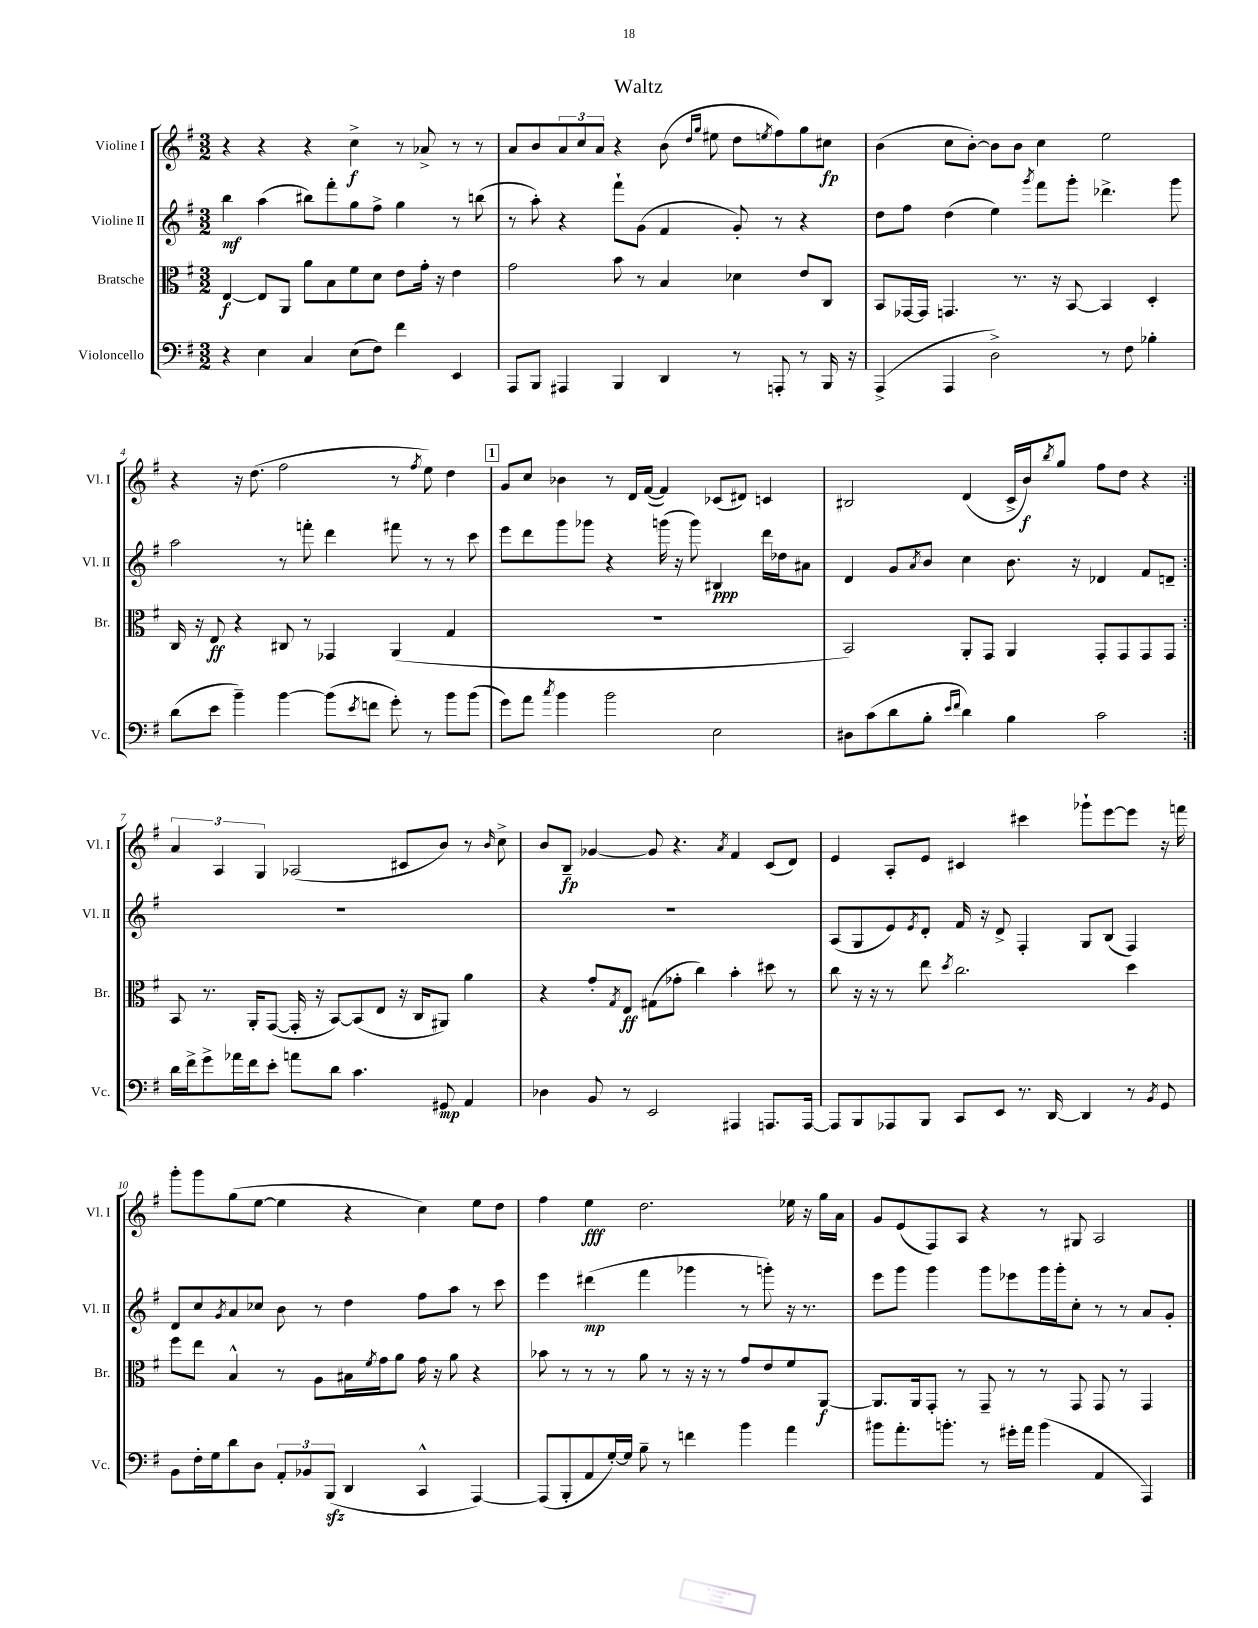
\header { title = "Waltz" }
<<
\new StaffGroup <<
\new Staff = "s0" \with { instrumentName = "Violine I" shortInstrumentName = "Vl. I" } {
    \clef treble \key g \major \numericTimeSignature \time 3/2
    \repeat volta 2 { r4 r4 r4 c''4->\f r8 aes'8-> r8 r8 |
    a'8 b'8 \tuplet 3/2 { a'8 c''8 a'8 } r4 b'8( \grace { d''16 g''16 } eis''8 d''8 \acciaccatura { e''8 } fis''8) g''8 cis''8\fp |
    b'4( c''8 b'8~-.) b'8 b'8 c''4 e''2 |
    r4 r16 d''8.( fis''2 r8 \acciaccatura { fis''8 } e''8) d''4 |
    \mark \markup { \box "1" } g'8 c''8 bes'4 r8 d'16 fis'16~( fis'4) ces'8( dis'8) c'4 |
    bis2 d'4( c'16-> b'16\f) \acciaccatura { b''8 } g''8 fis''8 d''8 r4 | }
    \tuplet 3/2 { a'4 a4 g4 } aes2( cis'8 b'8) r8 \grace { b'16 } c''8-> |
    b'8 b8--\fp ges'4~ ges'8 r4. \acciaccatura { a'8 } fis'4 c'8( d'8) |
    e'4 a8-. e'8 cis'4 cis'''4 ges'''8-! e'''8~ e'''8 r16 f'''16 |
    g'''8-. g'''8 g''8( e''8~ e''4 r4 c''4) e''8 d''8 |
    fis''4 e''4\fff d''2. ees''16 r16 g''16 a'16 |
    g'8 e'8( fis8) a8 r4 r8 gis8 a2 \bar "|." |
}
\new Staff = "s1" \with { instrumentName = "Violine II" shortInstrumentName = "Vl. II" } {
    \clef treble \key g \major \numericTimeSignature \time 3/2
    \repeat volta 2 { b''4\mf a''4( bis''8) fis'''8-. g''8 fis''8-> g''4 r8 b''8( |
    r8 a''8-.) r4 fis'''8-! g'8( fis'4 g'8-.) r8 r4 |
    d''8 fis''8 d''4( e''4) \acciaccatura { g'''8 } fis'''8 g'''8-. des'''4.-> g'''8 |
    a''2 r8 f'''8-. d'''4 fis'''8 r8 r8 c'''8 |
    \mark \markup { \box "1" } e'''8 d'''8 g'''8 ges'''8 r4 g'''16( r16 g'''8) bis4\ppp d'''16 des''16 ais'8 |
    d'4 g'8 \acciaccatura { a'8 } b'8 c''4 b'8. r16 des'4 fis'8 d'8-- | }
    R1. |
    R1. |
    a8( g8 e'8) \acciaccatura { e'8 } d'8-. fis'16 r16 d'8-> fis4-. g8 b8( fis4) |
    d'8 c''8 \acciaccatura { g'8 } a'8 ces''8 b'8 r8 d''4 fis''8 a''8 r8 c'''8 |
    e'''4 dis'''4\mp( fis'''4 ges'''4 r8 g'''8-.) r16 r8. |
    e'''8 g'''8 g'''4 g'''8 ees'''8 g'''16 g'''16-. c''8-. r8 r8 a'8 g'8-. \bar "|." |
}
\new Staff = "s2" \with { instrumentName = "Bratsche" shortInstrumentName = "Br." } {
    \clef alto \key g \major \numericTimeSignature \time 3/2
    \repeat volta 2 { e4~\f e8 a,8 a'8 b8 fis'8 d'8 e'8 g'16-. r16 e'4 |
    g'2 b'8 r8 b4 des'4 e'8 c8 |
    b,8 ges,16~ ges,16 g,4. r8. r16 b,8~ b,4 d4-. |
    c16 r16 e8\ff r4 cis8 r8 ges,4 a,4( g4 |
    \mark \markup { \box "1" } R1. |
    b,2) a,8-. g,8 a,4 g,8-. g,8 g,8 g,8 | }
    b,8 r8. a,16-. g,8~( g,16-. r16 b,8~) b,8( e8 r16 c16 ais,8) a'4 |
    r4 g'8-. \acciaccatura { g8 } e8\ff gis8( ges'8-. c''4) b'4-. dis''8 r8 |
    c''8 r16 r16 r8 e''8 \acciaccatura { d''8 } c''2. d''4 |
    fis''8 e''8 b4-^ r8 a8 bis16 \acciaccatura { fis'8 } g'16 a'8 g'16 r16 a'8 r4 |
    bes'8 r8 r8 r8 a'8 r8 r16 r16 r8 g'8 e'8 fis'8 a,8~\f |
    a,8. a,16 g,8-. r8 g,8-- r8 r8 g,8 g,8 r8 g,4 \bar "|." |
}
\new Staff = "s3" \with { instrumentName = "Violoncello" shortInstrumentName = "Vc." } {
    \clef bass \key g \major \numericTimeSignature \time 3/2
    \repeat volta 2 { r4 e4 c4 e8( fis8) fis'4 e,4 |
    a,,8 b,,8 ais,,4 b,,4 d,4 r8 a,,8-. r8 b,,16 r16 |
    a,,4->( a,,4 d2->) r8 fis8 bes4-. |
    d'8( e'8 b'4--) b'4~ b'8( \acciaccatura { e'8 } f'8 g'8-.) r8 b'8 b'8( |
    \mark \markup { \box "1" } g'8) a'8 \acciaccatura { c''8 } b'4 b'2 e2 |
    dis8 c'8( d'8 b8-. \grace { e'16 fis'16 } d'4) b4 c'2 | }
    d'16 fis'16-> g'8-> aes'16 fis'16 e'8-. a'8 d'8 c'4. gis,8\mp a,4 |
    des4 b,8 r8 e,2 ais,,4 a,,8. a,,16~ |
    a,,8 b,,8 aes,,8 b,,8 c,8 e,8 r8. d,16~ d,4 r8 \acciaccatura { b,8 } g,8 |
    b,8 fis16-. g16 d'8 d8 \tuplet 3/2 { a,8-. bes,8 b,,8\sfz( } d,4 c,4-^ a,,4~) |
    a,,8( b,,8-. a,8 g16~-.) g16 b8-- r8 f'4 b'4 a'4 |
    bis'8 a'8.-. b'8.-. r8 gis'16-. a'16 b'4( a,4 a,,4) \bar "|." |
}
>>
>>
